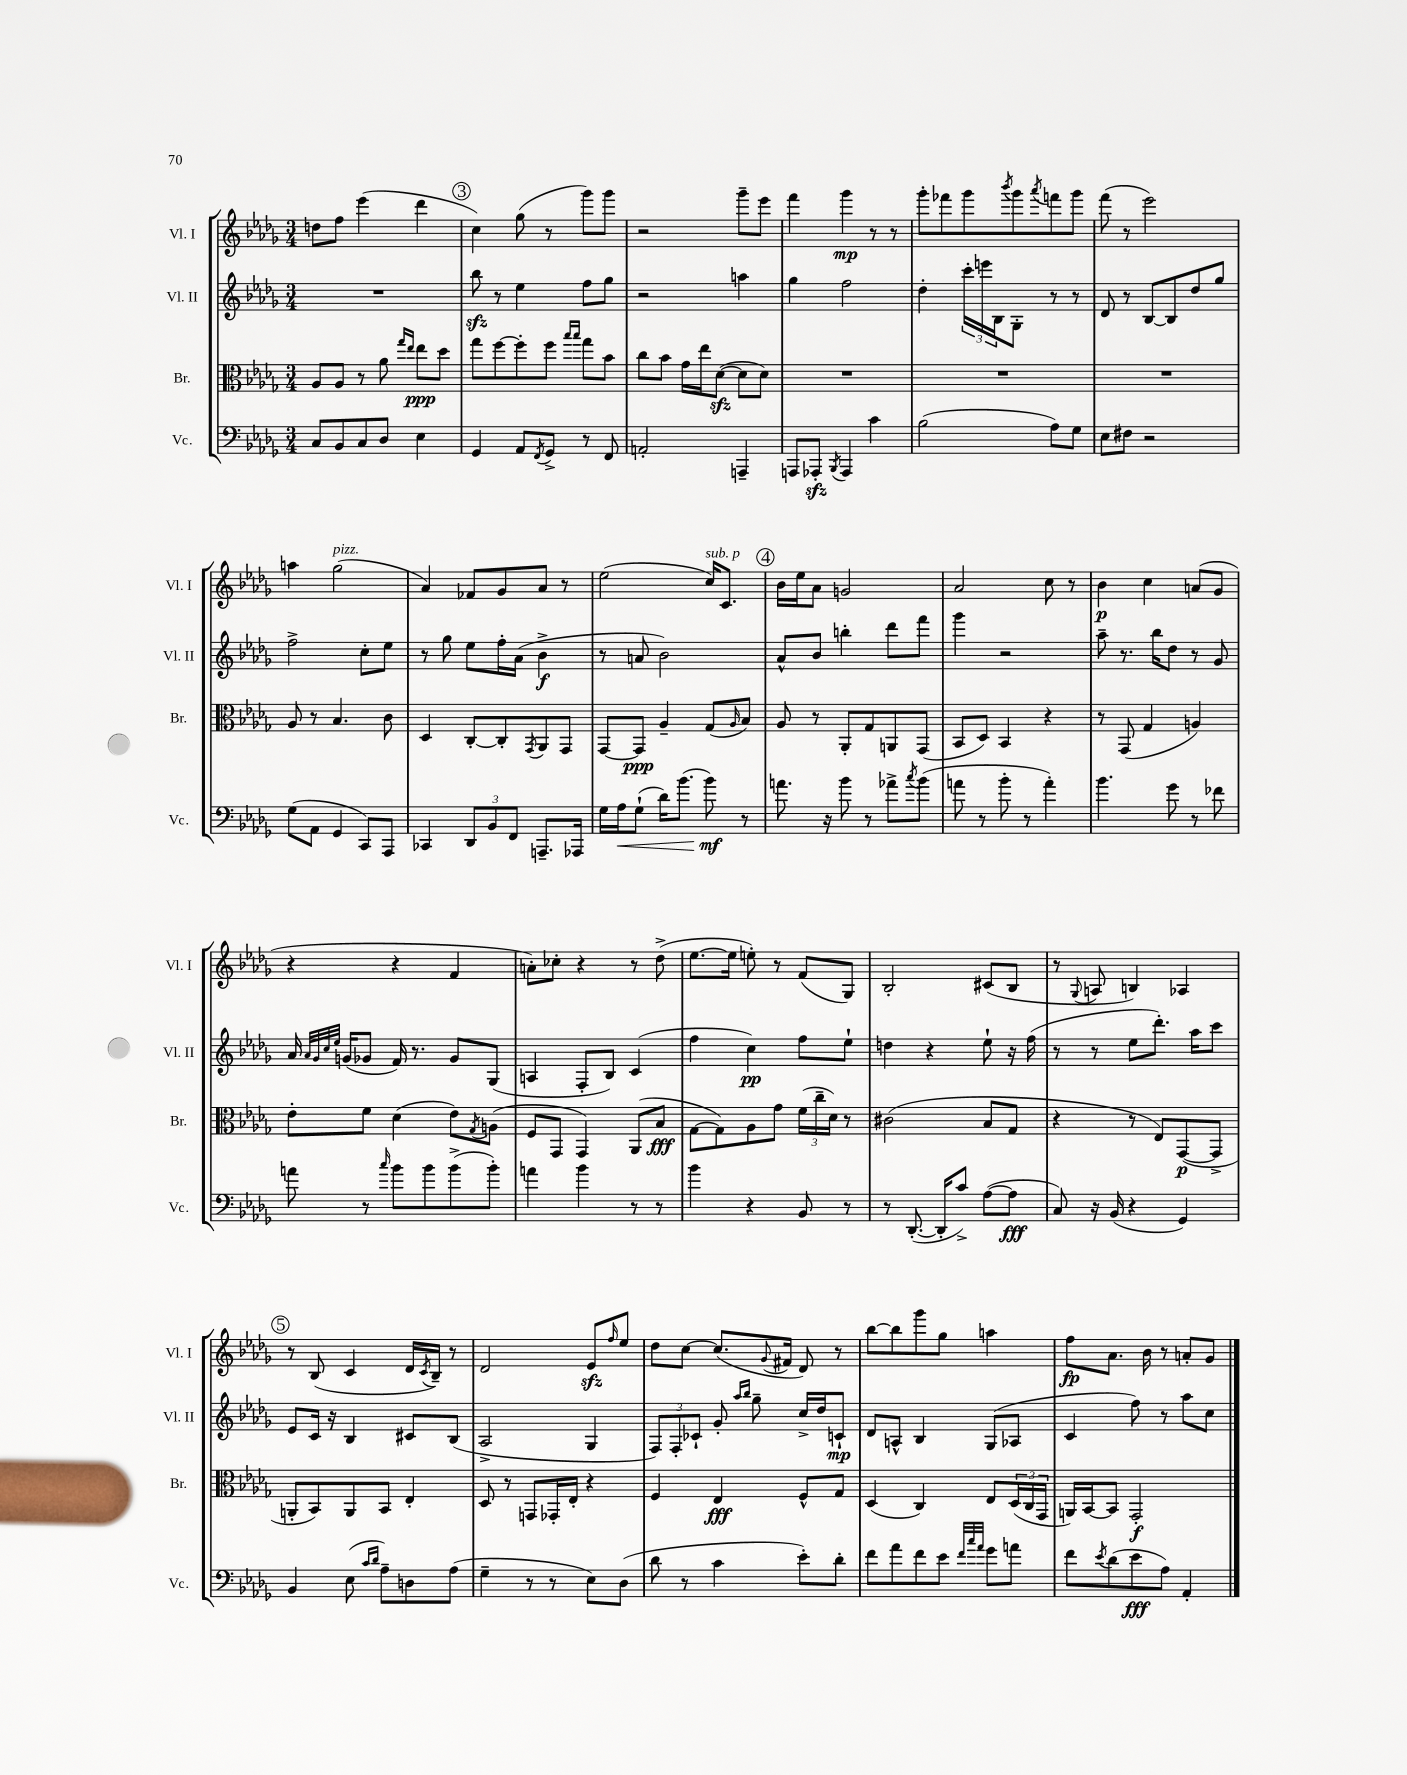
<<
\new StaffGroup <<
\new Staff = "s0" \with { instrumentName = "Vl. I" shortInstrumentName = "Vl. I" } {
    \clef treble \key des \major \numericTimeSignature \time 3/4
    d''8 f''8 ees'''4( des'''4 |
    \mark \markup { \circle "3" } c''4) ges''8( r8 ges'''8) ges'''8 |
    r2 ges'''8-- ees'''8 |
    f'''4 ges'''4\mp r8 r8 |
    ges'''8-. fes'''8 ges'''8 \acciaccatura { bes'''8 } ges'''8 \acciaccatura { aes'''8 } f'''8 ges'''8 |
    f'''8( r8 ees'''2) |
    a''4 ges''2^\markup { \italic "pizz." }( |
    aes'4) fes'8 ges'8 aes'8 r8 |
    ees''2( c''16^\markup { \italic "sub. p" }) c'8. |
    \mark \markup { \circle "4" } bes'16 ees''16 aes'8 g'2 |
    aes'2 c''8 r8 |
    bes'4\p c''4 a'8( ges'8 |
    r4 r4 f'4 |
    a'8-.) ces''8-. r4 r8 des''8->( |
    ees''8.~ ees''16 e''8-.) r8 f'8( ges8) |
    bes2-. cis'8( bes8 |
    r8 \appoggiatura { ges8 } a8 b4) aes4 |
    \mark \markup { \circle "5" } r8 bes8( c'4 des'16 \acciaccatura { c'8 } bes16--) r8 |
    des'2 ees'8\sfz \grace { f''16 } ees''8 |
    des''8 c''8~ c''8.( \appoggiatura { ges'8 } fis'16 des'8) r8 |
    bes''8~ bes''8 ges'''8 ges''8 a''4 |
    f''8\fp aes'8. bes'16 r8 a'8-. ges'8 \bar "|." |
}
\new Staff = "s1" \with { instrumentName = "Vl. II" shortInstrumentName = "Vl. II" } {
    \clef treble \key des \major \numericTimeSignature \time 3/4
    R2. |
    \mark \markup { \circle "3" } bes''8\sfz r8 ees''4 f''8 ges''8 |
    r2 a''4 |
    ges''4 f''2 |
    des''4-. \tuplet 3/2 { c'''16-. e'''16 bes16 } ges8-. r8 r8 |
    des'8 r8 bes8~ bes8 des''8 ges''8 |
    f''2-> c''8-. ees''8 |
    r8 ges''8 ees''8 f''16-. aes'16( bes'4->\f |
    r8 a'8 bes'2) |
    \mark \markup { \circle "4" } aes'8-^ bes'8 b''4-. des'''8 f'''8 |
    ges'''4 r2 |
    aes''8-- r8. bes''16 des''8 r8 ges'8 |
    aes'16 \grace { aes'32 ges'32 c''32 ees''32 } g'16( ges'8 f'16) r8. ges'8 ges8( |
    a4 f8-. bes8) c'4( |
    f''4 c''4\pp) f''8 ees''8-! |
    d''4 r4 ees''8-! r16 f''16( |
    r8 r8 ees''8 des'''8.-.) aes''16 c'''8 |
    \mark \markup { \circle "5" } ees'8 c'16 r16 bes4 cis'8 bes8( |
    aes2-> ges4 |
    \tuplet 3/2 { f8) f8-. ces'8-! } ges'8-. \grace { aes''16 bes''16 } ges''8-- c''16-> des''16 c'8-!\mp |
    des'8 a8-^ bes4 ges8( aes8 |
    c'4 f''8) r8 aes''8 c''8 \bar "|." |
}
\new Staff = "s2" \with { instrumentName = "Br." shortInstrumentName = "Br." } {
    \clef alto \key des \major \numericTimeSignature \time 3/4
    aes8 aes8 r8 aes'8 \grace { ges''16 ees''16 } ees''8\ppp des''8 |
    \mark \markup { \circle "3" } ges''8 f''8~ f''8-. f''8 \grace { bes''16 bes''16 } ges''8 bes'8 |
    c''8 bes'8 ges'16 ees''16 des'8~\sfz( des'8 des'8) |
    R2. |
    R2. |
    R2. |
    aes8 r8 bes4. c'8 |
    des4 c8~-. c8-. \acciaccatura { ges,8 } aes,8 ges,8 |
    ges,8~ ges,8\ppp aes4-- ges8( \grace { aes16 } bes8) |
    \mark \markup { \circle "4" } aes8 r8 aes,8-. ges8 a,8 ges,8( |
    bes,8 des8) bes,4 r4 |
    r8 ges,8( ges4 a4) |
    ees'8-. f'8 des'4( ees'8) \acciaccatura { ges8 } a8( |
    f8 ges,8 ges,4) aes,8( bes8\fff |
    ges8~ ges8) aes8 ges'8 \tuplet 3/2 { f'16( c''16-- des'16) } r8 |
    cis'2( bes8 ges8 |
    r4 r8 ees8) ges,8~\p( ges,8-> |
    \mark \markup { \circle "5" } a,8-. bes,8) a,8 bes,8 ees4-. |
    des8 r8 g,8 ges,16-. ees16-. r4 |
    f4 ees4\fff f8-^ ges8 |
    des4( c4) ees8 \tuplet 3/2 { des16( c16 ges,16 } |
    a,16) bes,16~ bes,8 ges,2-.\f \bar "|." |
}
\new Staff = "s3" \with { instrumentName = "Vc." shortInstrumentName = "Vc." } {
    \clef bass \key des \major \numericTimeSignature \time 3/4
    c8 bes,8 c8 des8 ees4 |
    \mark \markup { \circle "3" } ges,4 aes,8 \acciaccatura { f,8 } ges,8-> r8 f,8 |
    a,2-. a,,4-- |
    a,,8 aes,,8-.\sfz \acciaccatura { bes,,8 } aes,,4 c'4 |
    bes2( aes8) ges8 |
    ees8 fis8 r2 |
    ges8( aes,8 ges,4 c,8) aes,,8 |
    ces,4 \tuplet 3/2 { des,8 bes,8 f,8 } a,,8.-- aes,,16 |
    ges16 aes16\< ges8-!( des'16) bes'8.( bes'8\mf\!) r8 |
    \mark \markup { \circle "4" } a'8. r16 bes'8 r8 aes'8-> \acciaccatura { c''8 } bes'8( |
    a'8 r8 bes'8-. r8 a'4-.) |
    bes'4. ges'8 r8 fes'8 |
    a'8 r8 \grace { c''16 } bes'8 bes'8 bes'8->( bes'8-.) |
    a'4 bes'4 r8 r8 |
    bes'4 r4 bes,8 r8 |
    r8 des,8.~-.( des,16-. c'8->) aes8~( aes8\fff |
    c8) r16 bes,16( r4 ges,4) |
    \mark \markup { \circle "5" } bes,4 ees8( \grace { c'16 des'16 } aes8--) d8 aes8( |
    ges4-- r8 r8 ees8) des8( |
    des'8 r8 c'4 ees'8-.) des'8-. |
    f'8 aes'8 f'8 ees'8 \grace { f'32 c''32 aes'32 } ges'8 a'8 |
    f'8 \acciaccatura { ees'8 } des'8( ees'8\fff aes8) aes,4-. \bar "|." |
}
>>
>>
\layout { \context { \Score \remove "Bar_number_engraver" } }
